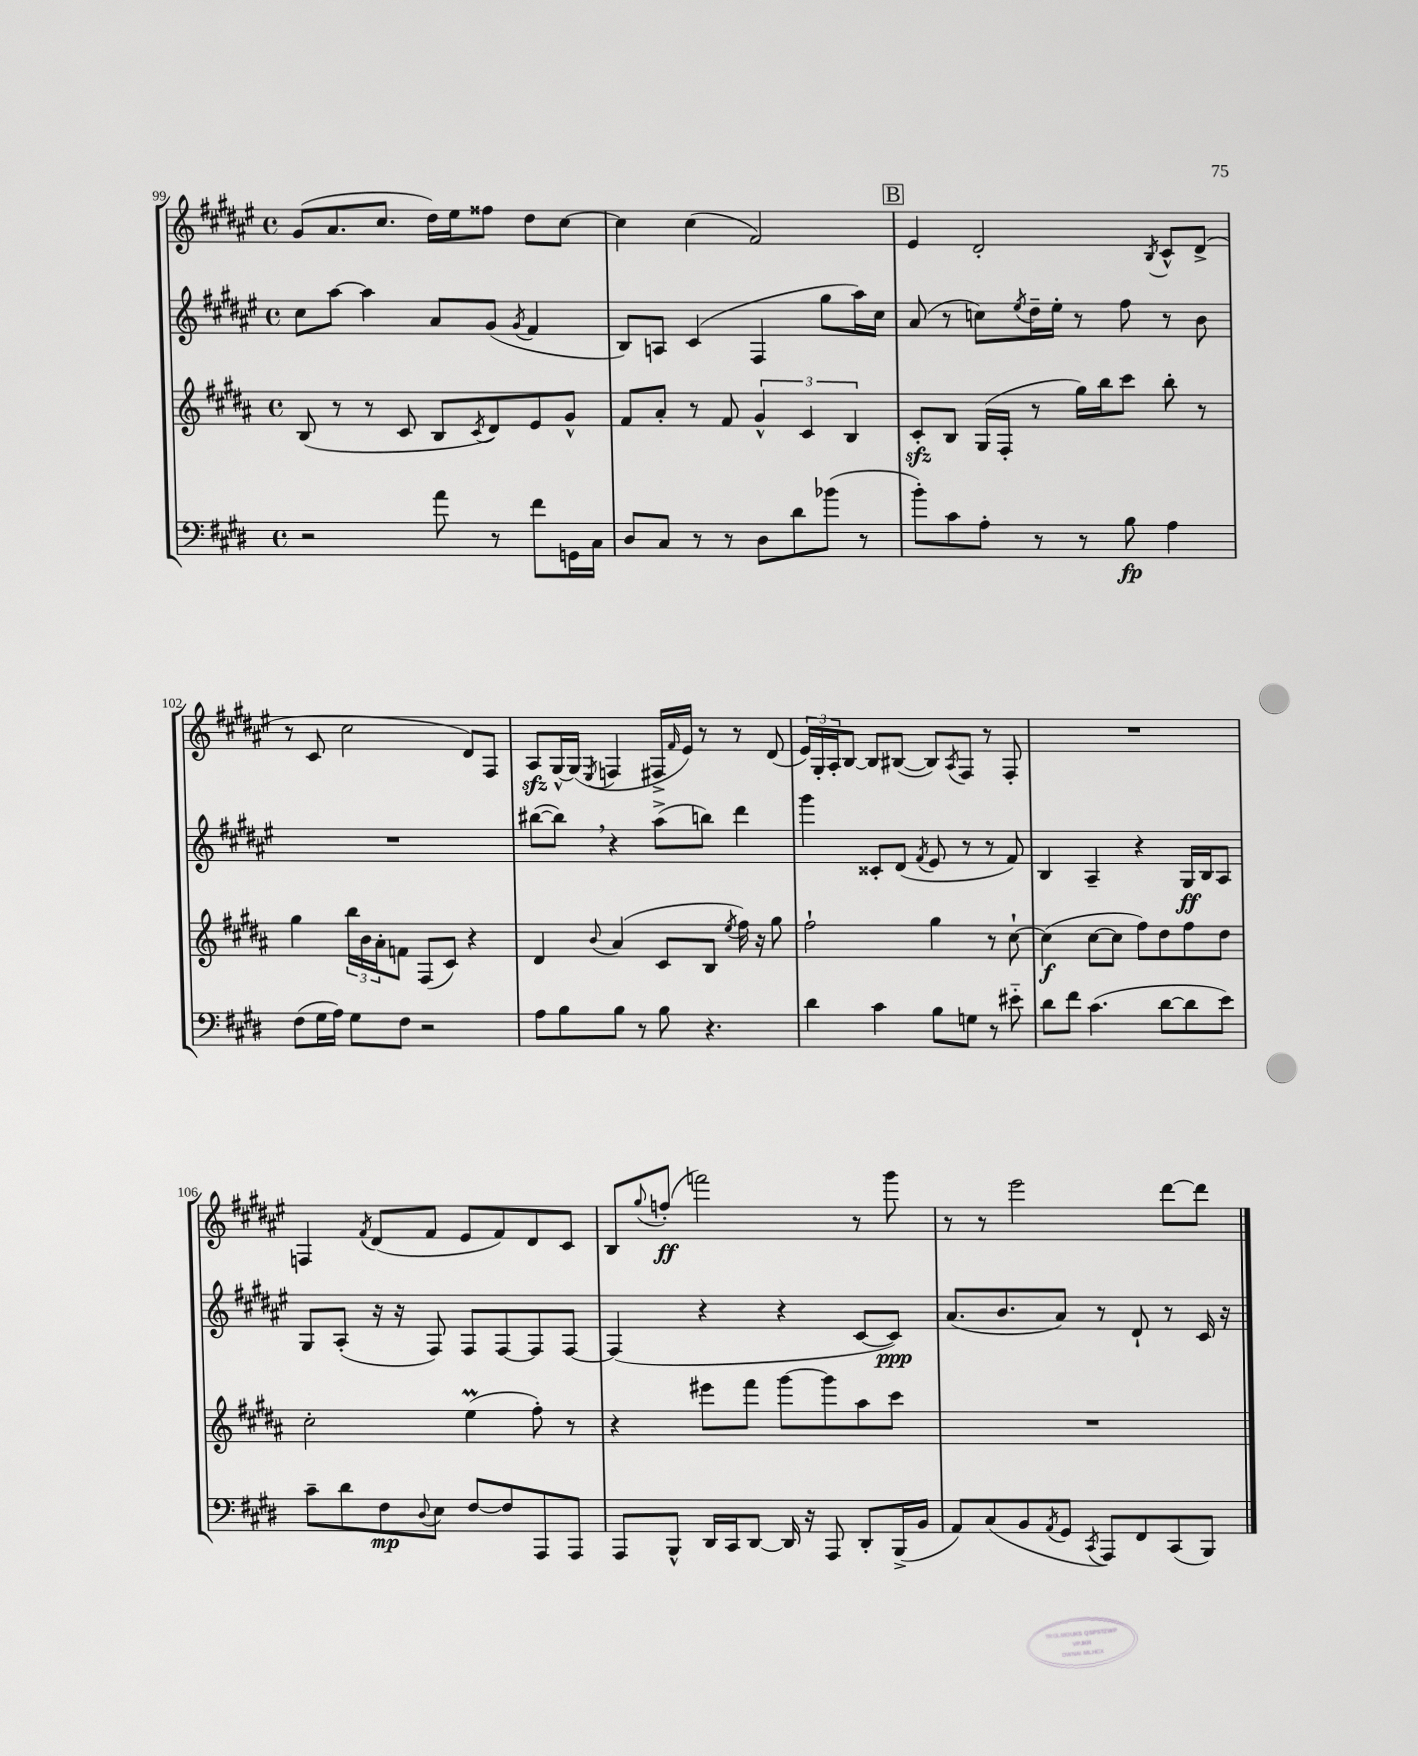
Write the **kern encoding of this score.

**kern	**dynam	**kern	**dynam	**kern	**dynam	**kern	**dynam
*part4	*part4	*part3	*part3	*part2	*part2	*part1	*part1
*staff4	*staff4	*staff3	*staff3	*staff2	*staff2	*staff1	*staff1
*clefF4	*	*clefG2	*	*clefG2	*	*clefG2	*
*k[f#c#g#d#]	*	*k[f#c#g#d#a#]	*	*k[f#c#g#d#a#e#]	*	*k[f#c#g#d#a#e#]	*
*M4/4	*	*M4/4	*	*M4/4	*	*M4/4	*
*met(c)	*	*met(c)	*	*met(c)	*	*met(c)	*
=99	=99	=99	=99	=99	=99	=99	=99
2r	.	(8B/	.	8cc#\L	.	(8g#/L	.
.	.	8r	.	[8aa#\J	.	8.a#/	.
.	.	8r	.	4aa#\]	.	.	.
.	.	.	.	.	.	8.cc#/J	.
.	.	8c#/	.	.	.	.	.
8a\	.	8B/L	.	8a#/L	.	16dd#\LL)	.
.	.	.	.	.	.	16ee#\J	.
.	.	8qc#/	.	.	.	.	.
8r	.	8d#/)	.	(8g#/J	.	8ff##X\J	.
.	.	.	.	8qg#/	.	.	.
8f#\L	.	8e/	.	4f#/	.	8dd#\L	.
16GGn\L	.	8g#^^/J	.	.	.	[8cc#\J	.
16C#\JJ	.	.	.	.	.	.	.
=100	=100	=100	=100	=100	=100	=100	=100
8D#/L	.	8f#/L	.	8B/L)	.	4cc#\]	.
8C#/J	.	8a#'/J	.	8An/J	.	.	.
8r	.	8r	.	(4c#/	.	(4cc#\	.
8r	.	8f#/	.	.	.	.	.
8D#\L	.	6g#^^/	.	4F#/	.	2f#/)	.
8d#\	.	.	.	.	.	.	.
.	.	6c#/	.	.	.	.	.
(8b-X\J	.	.	.	8gg#\L	.	.	.
.	.	6B/	.	.	.	.	.
8r	.	.	.	16aa#\L)	.	.	.
.	.	.	.	16cc#\JJ	.	.	.
!!LO:REH:place=s1:t=B
=101	=101	=101	=101	=101	=101	=101	=101
8b'\L)	.	8c#zz'/L	.	(8a#/	.	4e#/	.
8c#\	.	8B/J	.	8r	.	.	.
8A'\J	.	(16G#/LL	.	8ccn\L)	.	2d#'/	.
.	.	16F#'/JJ	.	.	.	.	.
.	.	.	.	8qee#/	.	.	.
8r	.	8r	.	16dd#~\L	.	.	.
.	.	.	.	16ee#'\JJ	.	.	.
8r	.	16gg#\LL)	.	8r	.	.	.
.	.	16bb\J	.	.	.	.	.
8B\	fp	8ccc#\J	.	8ff#\	.	.	.
.	.	.	.	.	.	8qB/	.
4A\	.	8bb'\	.	8r	.	8c#^^/L	.
.	.	8r	.	8b\	.	(8d#^/J	.
!!LO:LB:g=z
=102	=102	=102	=102	=102	=102	=102	=102
(8F#\L	.	4gg#\	.	1r	.	8r	.
16G#\L	.	.	.	.	.	8c#/	.
16A\JJ)	.	.	.	.	.	.	.
8G#\L	.	24bb\LL	.	.	.	2cc#\	.
.	.	24b\	.	.	.	.	.
.	.	24a#'\J	.	.	.	.	.
8F#\J	.	8fn\J	.	.	.	.	.
2r	.	(8F#/L	.	.	.	.	.
.	.	8c#/J)	.	.	.	.	.
.	.	4r	.	.	.	8d#/L)	.
.	.	.	.	.	.	8F#/J	.
=103	=103	=103	=103	=103	=103	=103	=103
8A\L	.	4d#/	.	([8bb#X\L	.	8A#zz/L	.
8B\	.	.	.	8bb#,\J])	.	[16G#^^/L	.
.	.	.	.	.	.	(16G#/JJ]	.
.	.	8qqb/	.	.	.	8qE#/	.
8B\J	.	(4a#/	.	4r	.	4Fn/	.
8r	.	.	.	.	.	.	.
8B\	.	8c#/L	.	(8aa#^\L	.	16F#X^/LL	.
.	.	.	.	.	.	16qqf#/	.
.	.	.	.	.	.	16e#/JJ)	.
4.r	.	8B/J	.	8bbn\J)	.	8r	.
.	.	8qee/	.	.	.	.	.
.	.	16ff#\)	.	4ddd#\	.	8r	.
.	.	16r	.	.	.	.	.
.	.	8gg#\	.	.	.	(8d#/	.
=104	=104	=104	=104	=104	=104	=104	=104
4d#\	.	2ff#`\	.	4ggg#\	.	24e#/LL)	.
.	.	.	.	.	.	24G#'/	.
.	.	.	.	.	.	24A#'/J	.
.	.	.	.	.	.	[8B/J	.
4c#\	.	.	.	8c##X'/L	.	8B/L]	.
.	.	.	.	(8d#/J	.	([8B#X/J	.
.	.	.	.	8qf#/	.	.	.
8B\L	.	4gg#\	.	8e#/	.	8B#/L])	.
.	.	.	.	.	.	8qA#/	.
8Gn\J	.	.	.	8r	.	8F#/J	.
8r	.	8r	.	8r	.	8r	.
8e#X\	.	[8cc#`\	.	8f#/)	.	8F#'/	.
=105	=105	=105	=105	=105	=105	=105	=105
8d#\L	.	(4cc#\]	f	4B/	.	1r	.
8f#\J	.	.	.	.	.	.	.
(4.c#\	.	[8cc#\L	.	4A#~/	.	.	.
.	.	8cc#\J]	.	.	.	.	.
.	.	8ff#\L)	.	4r	.	.	.
[8d#\L	.	8dd#\	.	.	.	.	.
8d#\]	.	8ff#\	.	16G#/LL	ff	.	.
.	.	.	.	16B/J	.	.	.
8e\J)	.	8dd#\J	.	8A#/J	.	.	.
!!LO:LB:g=z
=106	=106	=106	=106	=106	=106	=106	=106
8c#~\L	.	2cc#'\	.	8G#/L	.	4Fn/	.
8d#\	.	.	.	(8A#'/J	.	.	.
.	.	.	.	.	.	8qf#/	.
8F#\	mp	.	.	16r	.	(8d#/L	.
.	.	.	.	16r	.	.	.
8qqD#/	.	.	.	.	.	.	.
8E\J	.	.	.	8F#/)	.	8f#/J	.
[8F#/L	.	(4eeM\	.	8F#/L	.	8e#/L	.
8F#/]	.	.	.	[8F#/	.	8f#/)	.
8AAA/	.	8ff#'\)	.	8F#/]	.	8d#/	.
8AAA/J	.	8r	.	[8F#/J	.	8c#/J	.
=107	=107	=107	=107	=107	=107	=107	=107
8AAA/L	.	4r	.	(4F#/]	.	8B/L	.
.	.	.	.	.	.	8qqgg#/	.
8BBB^^/J	.	.	.	.	.	(8ffn'/J	ff
16DD#/LL	.	8eee#X\L	.	4r	.	2fffn\)	.
16CC#/J	.	.	.	.	.	.	.
[8DD#/J	.	8fff#\J	.	.	.	.	.
16DD#/]	.	[8ggg#\L	.	4r	.	.	.
16r	.	.	.	.	.	.	.
8AAA/	.	8ggg#\]	.	.	.	.	.
8DD#'/L	.	8aa#\	.	[8c#/L	.	8r	.
(16BBB^/L	.	8ccc#\J	.	8c#/J])	ppp	8ggg#\	.
16BB/JJ	.	.	.	.	.	.	.
=108	=108	=108	=108	=108	=108	=108	=108
8AA/L)	.	1r	.	(8.a#/L	.	8r	.
(8C#/	.	.	.	.	.	8r	.
.	.	.	.	8.b/	.	.	.
8BB/	.	.	.	.	.	2eee#\	.
8qAA/	.	.	.	.	.	.	.
8GG#/J	.	.	.	8a#/J)	.	.	.
8qCC#/	.	.	.	.	.	.	.
8AAA/L)	.	.	.	8r	.	.	.
8FF#/	.	.	.	8d#`/	.	.	.
(8CC#/	.	.	.	8r	.	[8ddd#\L	.
8BBB/J)	.	.	.	16c#/	.	8ddd#\J]	.
.	.	.	.	16r	.	.	.
==	==	==	==	==	==	==	==
*-	*-	*-	*-	*-	*-	*-	*-
